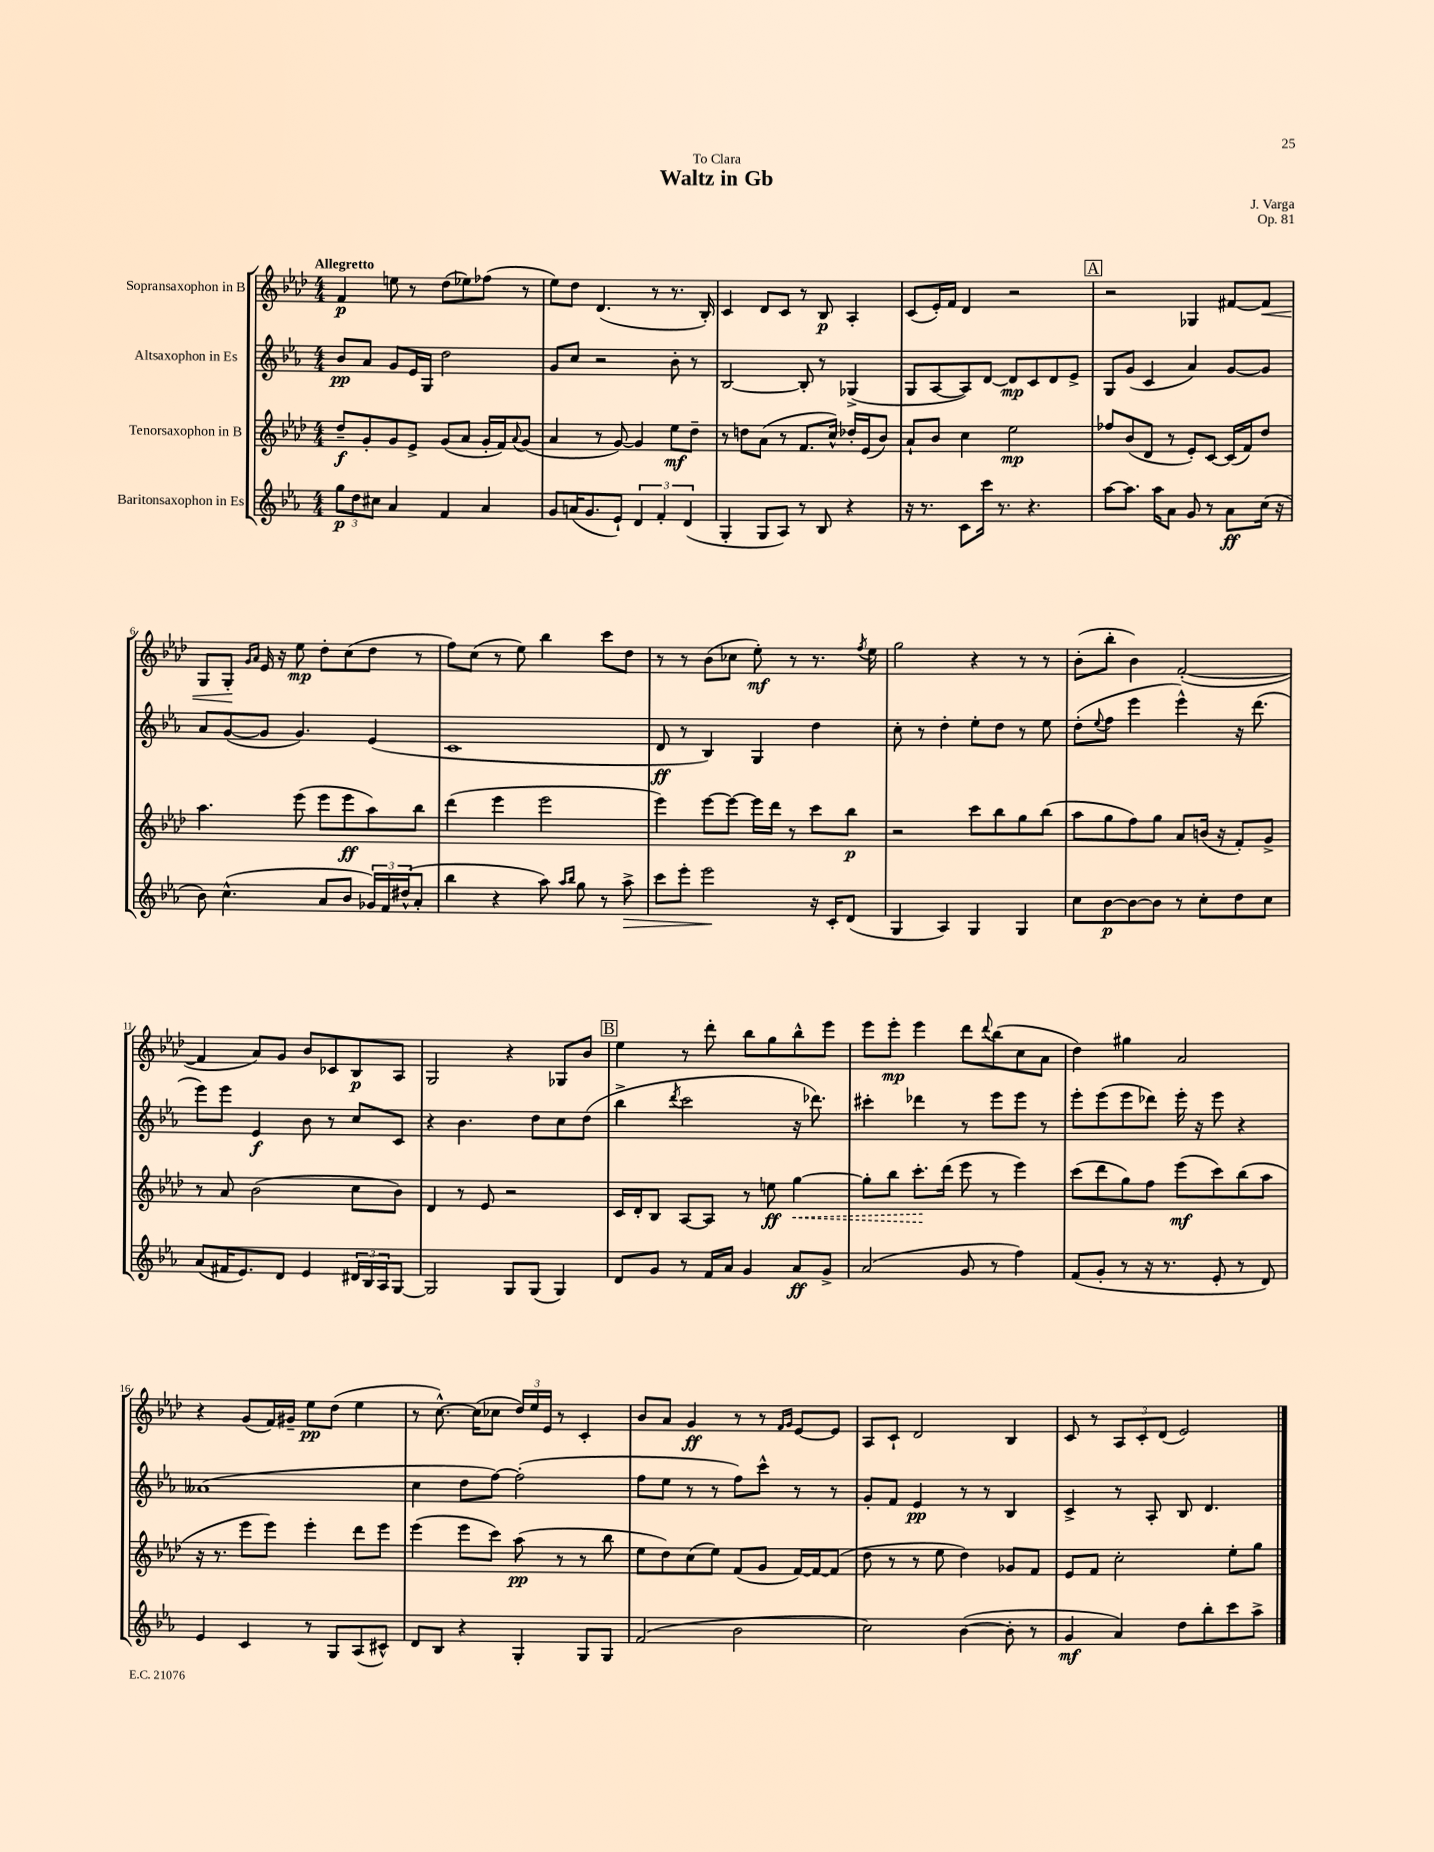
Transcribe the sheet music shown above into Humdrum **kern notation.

**kern	**dynam	**kern	**dynam	**kern	**dynam	**kern	**dynam
*part4	*part4	*part3	*part3	*part2	*part2	*part1	*part1
*staff4	*staff4	*staff3	*staff3	*staff2	*staff2	*staff1	*staff1
*I"Baritonsaxophon in Es	*	*I"Tenorsaxophon in B	*	*I"Altsaxophon in Es	*	*I"Sopransaxophon in B	*
*clefG2	*	*clefG2	*	*clefG2	*	*clefG2	*
*k[b-e-a-]	*	*k[b-e-a-d-]	*	*k[b-e-a-]	*	*k[b-e-a-d-]	*
*M4/4	*	*M4/4	*	*M4/4	*	*M4/4	*
=1	=1	=1	=1	=1	=1	=1	=1
!	!	!	!	!	!	!LO:TX:a:B:t=Allegretto	!
12gg\L	p	8dd-~/L	f	8b-/L	pp	4f/	p
12dd\	.	.	.	.	.	.	.
.	.	8g'/	.	8a-/J	.	.	.
12cc#X\J	.	.	.	.	.	.	.
4a-/	.	8g/	.	8g/L	.	8een\	.
.	.	8e-^/J	.	16e-/L	.	8r	.
.	.	.	.	16G/JJ	.	.	.
4f/	.	(8g/L	.	2dd\	.	(8dd-\L	.
.	.	8a-/J	.	.	.	8ee-X\)	.
4a-/	.	16g'/LL	.	.	.	(8ff-X\J	.
.	.	16f/J)	.	.	.	.	.
.	.	8qqa-/	.	.	.	.	.
.	.	(8g/J	.	.	.	8r	.
=2	=2	=2	=2	=2	=2	=2	=2
8g/L	.	4a-/	.	8g/L	.	8ee-\L)	.
(16an/K	.	.	.	8cc/J	.	8dd-\J	.
8.g/	.	.	.	.	.	.	.
.	.	8r	.	2r	.	(4.d-/	.
8e-`/J)	.	[8g/)	.	.	.	.	.
6d/	.	4g/]	.	.	.	.	.
.	.	.	.	.	.	8r	.
6f'/	.	.	.	.	.	.	.
.	.	8ee-\L	mf	8b-'\	.	8.r	.
(6d/	.	.	.	.	.	.	.
.	.	8dd-~\J	.	8r	.	.	.
.	.	.	.	.	.	16B-'/)	.
=3	=3	=3	=3	=3	=3	=3	=3
4G'/	.	8r	.	[2B-/	.	4c/	.
.	.	8ddn\L	.	.	.	.	.
8G/L	.	(8a-\J	.	.	.	8d-/L	.
8A-/J)	.	8r	.	.	.	8c/J	.
8r	.	8.f/L	.	8B-'/]	.	8r	.
8B-/	.	.	.	8r	.	8B-/	p
.	.	16cc^^/Jk)	.	.	.	.	.
4r	.	16dd-X'/LL	.	(4G-X^/	.	4A-'/	.
.	.	(16e-/J	.	.	.	.	.
.	.	8b-/J)	.	.	.	.	.
=4	=4	=4	=4	=4	=4	=4	=4
16r	.	8a-`/L	.	8G/L	.	(8c/L	.
8.r	.	.	.	.	.	.	.
.	.	8b-/J	.	[8A-/	.	16e-'/L)	.
.	.	.	.	.	.	16f/JJ	.
8c\L	.	4cc\	.	8A-/])	.	4d-/	.
16ccc\Jk	.	.	.	[8d/J	.	.	.
8.r	.	.	.	.	.	.	.
.	.	2ee-\	mp	8d/L]	mp	2r	.
4.r	.	.	.	8c/	.	.	.
.	.	.	.	8d/	.	.	.
.	.	.	.	8e-^/J	.	.	.
!!LO:REH:place=s1:t=A
=5	=5	=5	=5	=5	=5	=5	=5
[8aa-\L	.	8ff-X/L	.	8G/L	.	2r	.
8.aa-\J]	.	(8b-/	.	(8g/J	.	.	.
.	.	8d-/J	.	4c/	.	.	.
16aa-\KL	.	.	.	.	.	.	.
8a-\J	.	8r	.	.	.	.	.
8g/	.	8e-'/L)	.	4a-/)	.	4G-X/	.
8r	.	[8c/J	.	.	.	.	.
8a-\L	ff	(16c/LL]	.	[8g/L	.	[8f#X/L	.
.	.	16f/J)	.	.	.	.	.
!	!	!	!	!	!	!	!LO:HP:b
(16cc\Jk	.	8dd-/J	.	8g/J]	.	8f#/J]	<
16r	.	.	.	.	.	.	.
!!LO:LB:g=z
=6	=6	=6	=6	=6	=6	=6	=6
8b-\)	.	4.aa-\	.	8a-/L	.	8G/L	.
(4.cc^^\	.	.	.	([8g/	.	8G'/J	.
.	.	.	.	.	.	16qqg/LL	.
.	.	.	.	.	.	16qqa-/JJ	.
.	.	.	.	8g/J]	.	16e-/	[
.	.	.	.	.	.	16r	.
.	.	(8eee-\	.	4.g/)	.	8ee-\	mp
8a-/L	.	8eee-\L	.	.	.	8dd-'\L	.
8b-/J	.	8eee-\	ff	.	.	(8cc\	.
24g-X/LL)	.	8aa-\)	.	(4e-/	.	8dd-\J	.
24f/	.	.	.	.	.	.	.
(24dd#X^^/J	.	.	.	.	.	.	.
8a-'/J	.	8bb-\J	.	.	.	8r	.
=7	=7	=7	=7	=7	=7	=7	=7
4bb-\	.	(4ddd-\	.	1c	.	8ff\L)	.
.	.	.	.	.	.	(8cc\J	.
4r	.	4eee-\	.	.	.	8r	.
.	.	.	.	.	.	8ee-\)	.
8aa-\)	.	2eee-\	.	.	.	4bb-\	.
16qqaa-/LL	.	.	.	.	.	.	.
16qqbb-/JJ	.	.	.	.	.	.	.
8gg\	.	.	.	.	.	.	.
8r	.	.	.	.	.	8ccc\L	.
!	!LO:HP:b	!	!	!	!	!	!
8aa-^\	>	.	.	.	.	8dd-\J	.
=8	=8	=8	=8	=8	=8	=8	=8
8ccc\L	.	4eee-\)	.	8d/	ff	8r	.
8eee-'\J	.	.	.	8r	.	8r	.
2eee-\	.	[8eee-\L	.	4B-/)	.	(8b-\L	.
.	.	8eee-\J_	.	.	.	8cc-X\J	.
.	.	16eee-\LL]	.	4G/	.	8ee-'\)	mf
.	.	16ddd-\JJ	.	.	.	.	.
.	.	8r	.	.	.	8r	.
16r	]	8ccc\L	.	4dd\	.	8.r	.
16c'/KL	.	.	.	.	.	.	.
(8d/J	.	8bb-\J	p	.	.	.	.
.	.	.	.	.	.	8qff/	.
.	.	.	.	.	.	16ee-\	.
=9	=9	=9	=9	=9	=9	=9	=9
4G/	.	2r	.	8cc'\	.	2gg\	.
.	.	.	.	8r	.	.	.
4A-/)	.	.	.	4dd'\	.	.	.
4G/	.	8ccc\L	.	8ee-'\L	.	4r	.
.	.	8bb-\	.	8dd\J	.	.	.
4G/	.	8gg\	.	8r	.	8r	.
.	.	(8bb-\J	.	8ee-\	.	8r	.
=10	=10	=10	=10	=10	=10	=10	=10
8cc\L	.	8aa-\L	.	(8dd'\L	.	(8b-'\L	.
.	.	.	.	8qqee-/	.	.	.
[8b-\	p	8gg\	.	8ff\J	.	8bb-'\J	.
8b-\_	.	8ff\)	.	4eee-\	.	4b-\)	.
8b-\J]	.	8gg\J	.	.	.	.	.
8r	.	8a-/L	.	4eee-^^\)	.	([2f'/	.
8cc'\L	.	(16bn/Jk	.	.	.	.	.
.	.	16r	.	.	.	.	.
8dd\	.	8f'/L)	.	16r	.	.	.
.	.	.	.	(8.ddd\	.	.	.
8cc\J	.	8g^/J	.	.	.	.	.
!!LO:LB:g=z
=11	=11	=11	=11	=11	=11	=11	=11
(8a-/L	.	8r	.	8eee-\L)	.	4f/]	.
16f#X/K	.	8a-/	.	8eee-\J	.	.	.
8.e-/)	.	.	.	.	.	.	.
.	.	(2b-\	.	4e-/	f	8a-/L)	.
8d/J	.	.	.	.	.	8g/J	.
4e-/	.	.	.	8b-\	.	8b-/L	.
.	.	.	.	8r	.	8c-X/	.
24d#X/LL	.	8cc\L	.	8cc/L	.	8B-/	p
24B-/	.	.	.	.	.	.	.
24A-/J	.	.	.	.	.	.	.
[8G/J	.	8b-\J)	.	8c/J	.	8A-/J	.
=12	=12	=12	=12	=12	=12	=12	=12
2G/]	.	4d-/	.	4r	.	2G/	.
.	.	8r	.	4.b-\	.	.	.
.	.	8e-/	.	.	.	.	.
8G/L	.	2r	.	.	.	4r	.
(8G/J	.	.	.	8dd\L	.	.	.
4G/)	.	.	.	8cc\	.	8G-X/L	.
.	.	.	.	(8dd\J	.	8b-/J	.
!!LO:REH:place=s1:t=B
=13	=13	=13	=13	=13	=13	=13	=13
8d/L	.	16c/LL	.	4bb-^\	.	4ee-\	.
.	.	16d-'/J	.	.	.	.	.
8g/J	.	8B-/J	.	.	.	.	.
.	.	.	.	8qddd/	.	.	.
8r	.	[8A-/L	.	2ccc\	.	8r	.
16f/LL	.	8A-/J]	.	.	.	8ddd-'\	.
16a-/JJ	.	.	.	.	.	.	.
4g/	.	8r	.	.	.	8bb-\L	.
.	.	8een\	ff	.	.	8gg\	.
!	!	!	!LO:HP:b	!	!	!	!
8a-/L	ff	[4gg\	<	16r	.	8bb-^^\	.
.	.	.	.	8.ddd-X\)	.	.	.
8g^/J	.	.	.	.	.	8eee-\J	.
=14	=14	=14	=14	=14	=14	=14	=14
(2a-/	.	8gg'\L]	.	4ccc#X'\	.	8eee-\L	.
.	.	8bb-\J	.	.	.	8eee-'\J	mp
.	.	8.ccc'\L	.	4ddd-X\	.	4eee-\	.
.	.	(16ddd-\Jk	[	.	.	.	.
8g/	.	8eee-\	.	8r	.	8ddd-\L	.
.	.	.	.	.	.	8qqddd-/	.
8r	.	8r	.	8eee-\L	.	(8bb-\	.
4ff\)	.	4eee-\)	.	8eee-\J	.	8cc\	.
.	.	.	.	8r	.	8a-\J	.
=15	=15	=15	=15	=15	=15	=15	=15
(8f/L	.	(8ccc\L	.	8eee-'\L	.	4dd-\)	.
8g'/J	.	8ddd-\	.	(8eee-\	.	.	.
8r	.	8gg\)	.	8eee-\	.	4gg#X\	.
16r	.	8ff\J	.	8ddd-X\J)	.	.	.
8.r	.	.	.	.	.	.	.
.	.	(8eee-\L	mf	16eee-'\	.	2a-/	.
.	.	.	.	16r	.	.	.
8e-'/	.	8ccc\)	.	8eee-\	.	.	.
8r	.	(8bb-\	.	4r	.	.	.
8d/)	.	8aa-\J	.	.	.	.	.
!!LO:LB:g=z
=16	=16	=16	=16	=16	=16	=16	=16
4e-/	.	16r	.	(1a--X	.	4r	.
.	.	8.r	.	.	.	.	.
4c/	.	8eee-\L	.	.	.	(8g/L	.
.	.	8eee-\J)	.	.	.	16f/L)	.
.	.	.	.	.	.	16g#X~/JJ	.
8r	.	4eee-'\	.	.	.	8ee-\L	pp
8G/L	.	.	.	.	.	(8dd-\J	.
(8A-/	.	8ddd-\L	.	.	.	4ee-\	.
8c#X^^/J)	.	8eee-\J	.	.	.	.	.
=17	=17	=17	=17	=17	=17	=17	=17
8d/L	.	(4eee-\	.	4cc\	.	8r	.
8B-/J	.	.	.	.	.	[8.cc^^\)	.
4r	.	8eee-\L	.	8dd\L	.	.	.
.	.	.	.	.	.	(16cc\KL]	.
.	.	8ccc\J)	.	[8ff\J)	.	8cc-X\J	.
4G'/	.	(8aa-\	pp	(2ff'\]	.	24dd-/LL)	.
.	.	.	.	.	.	24ee-/	.
.	.	.	.	.	.	24e-/JJ	.
.	.	8r	.	.	.	8r	.
8G/L	.	8r	.	.	.	4c'/	.
8G/J	.	8bb-\	.	.	.	.	.
=18	=18	=18	=18	=18	=18	=18	=18
(2f/	.	8ee-\L	.	8ff\L	.	8b-/L	.
.	.	8dd-\)	.	8ee-\J	.	8a-/J	.
.	.	(8cc\	.	8r	.	4g/	ff
.	.	8ee-\J)	.	8r	.	.	.
2b-\	.	(8f/L	.	8ff\L)	.	8r	.
.	.	8g/J	.	8ccc^^\J	.	8r	.
.	.	.	.	.	.	16qqf/LL	.
.	.	.	.	.	.	16qqg/JJ	.
.	.	[16f/LL)	.	8r	.	[8e-/L	.
.	.	16f/J_	.	.	.	.	.
.	.	(8f/J]	.	8r	.	8e-/J]	.
=19	=19	=19	=19	=19	=19	=19	=19
2cc\)	.	8dd-\	.	8g'/L	.	8A-/L	.
.	.	8r	.	8f/J	.	8c`/J	.
.	.	8r	.	4e-/	pp	2d-/	.
.	.	8ee-\	.	.	.	.	.
([4b-\	.	4dd-\)	.	8r	.	.	.
.	.	.	.	8r	.	.	.
8b-'\]	.	8g-X/L	.	4B-/	.	4B-/	.
8r	.	8f/J	.	.	.	.	.
=20	=20	=20	=20	=20	=20	=20	=20
4g/	mf	8e-/L	.	4c^/	.	8c/	.
.	.	8f/J	.	.	.	8r	.
4a-/)	.	2cc'\	.	8r	.	12A-/L	.
.	.	.	.	.	.	12c'/	.
.	.	.	.	8A-'/	.	.	.
.	.	.	.	.	.	(12d-/J	.
8dd\L	.	.	.	8B-/	.	2e-/)	.
8bb-'\	.	.	.	4.d/	.	.	.
8ccc\	.	8ee-'\L	.	.	.	.	.
8aa-^\J	.	8gg\J	.	.	.	.	.
==	==	==	==	==	==	==	==
*-	*-	*-	*-	*-	*-	*-	*-
